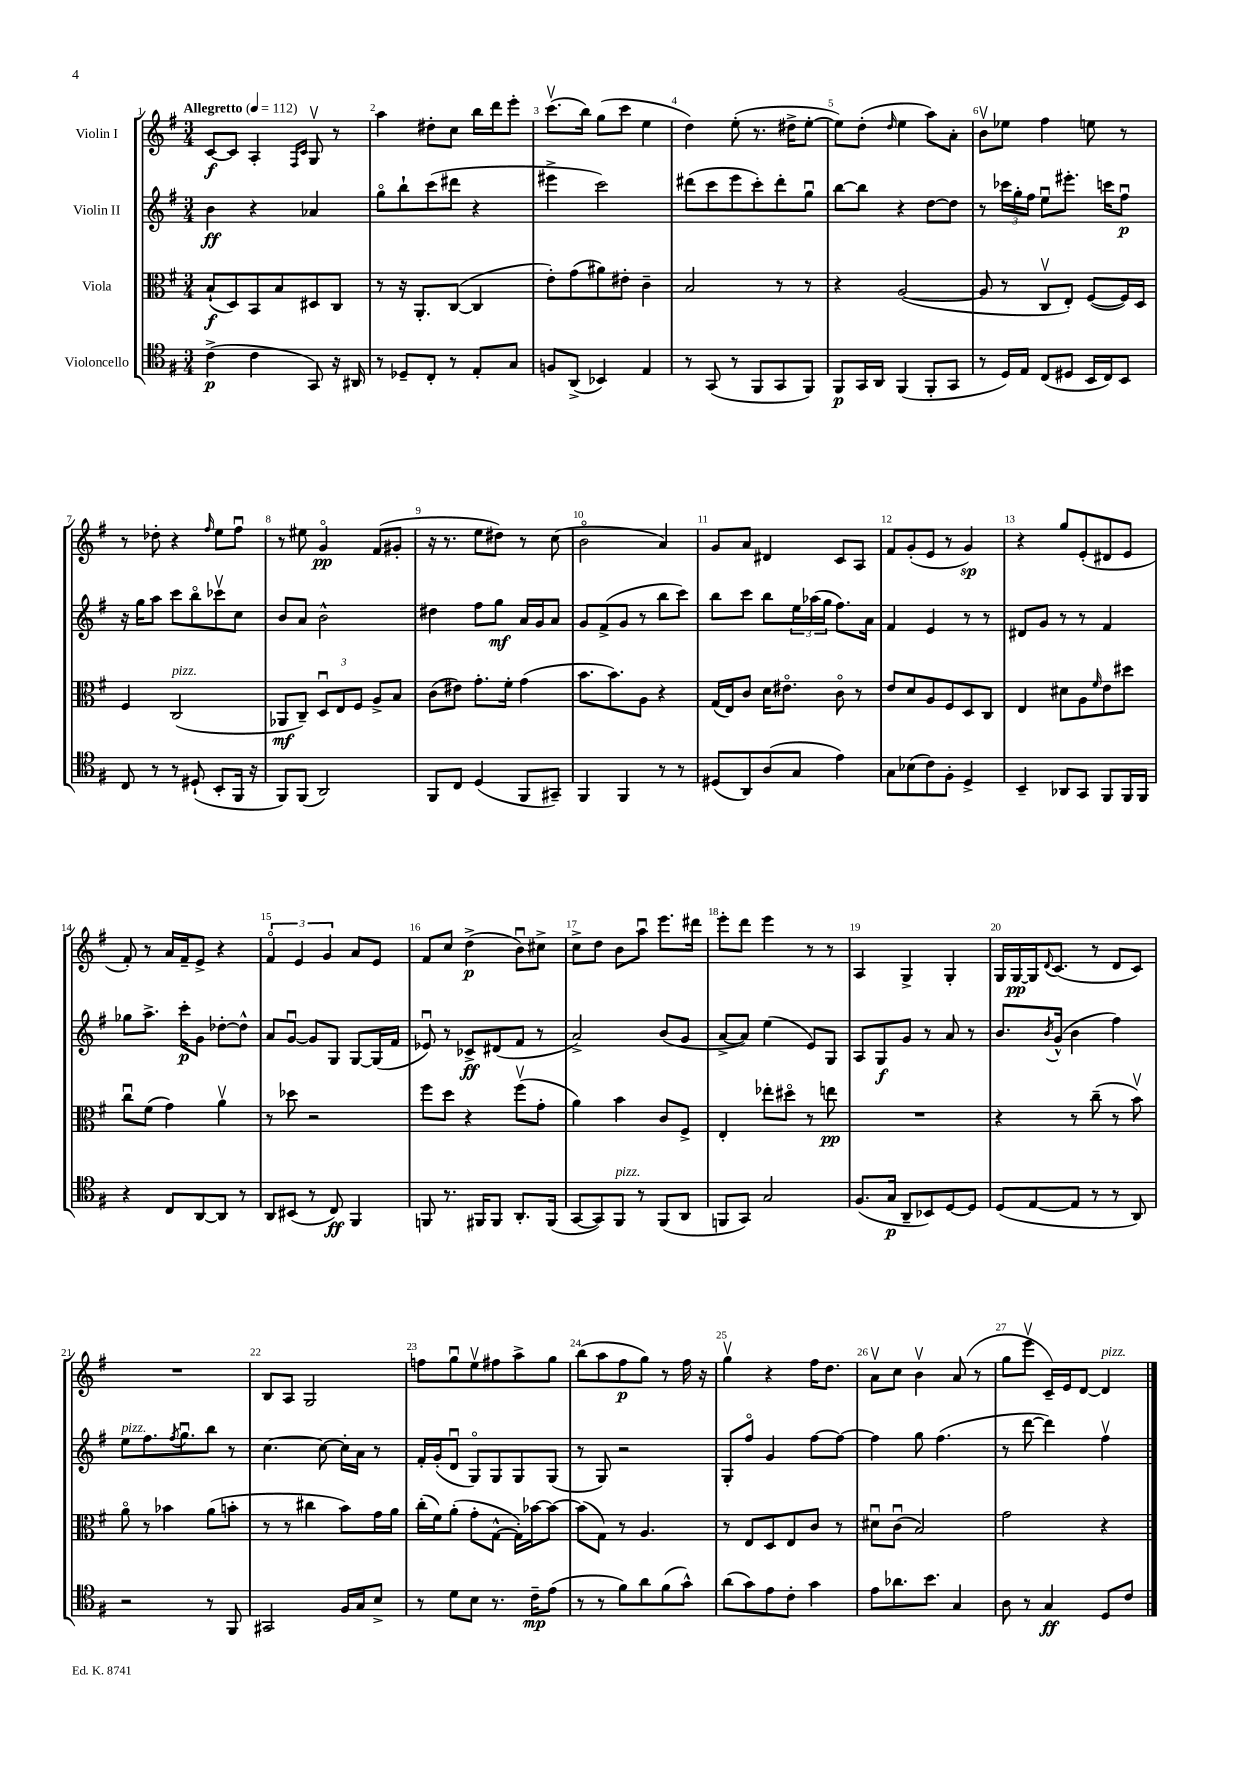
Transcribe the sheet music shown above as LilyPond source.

<<
\new StaffGroup <<
\new Staff = "s0" \with { instrumentName = "Violin I" } {
    \clef treble \key g \major \numericTimeSignature \time 3/4 \tempo "Allegretto" 4 = 112
    c'8~\f c'8 a4-. \grace { fis16 c'16 } g8\upbow r8 |
    a''4 dis''8-. c''8 b''16 d'''16 e'''8-. |
    c'''8.\upbow( b''16) g''8( c'''8 e''4 |
    d''4) e''8-.( r8. dis''16-> e''8~-. |
    e''8) d''8-.( \grace { d''16 } e''4 a''8) a'8-. |
    b'8\upbow ees''8 fis''4 e''8 r8 |
    r8 des''8-. r4 \grace { fis''16 } e''8 fis''8\downbow |
    r8 eis''8 g'4\flageolet\pp fis'8( gis'8-. |
    r16 r8. e''8 dis''8) r8 c''8( |
    b'2\flageolet a'4) |
    g'8 a'8 dis'4 c'8 a8 |
    fis'8 g'8-.( e'8 r8 g'4\sp) |
    r4 g''8 e'8-.( dis'8 e'8 |
    fis'8-.) r8 a'16 fis'16-- e'8-> r4 |
    \tuplet 3/2 { fis'4\flageolet e'4 g'4 } a'8 e'8 |
    fis'8 c''8 d''4->\p( b'8\downbow) cis''8-> |
    c''8-> d''8 b'8 a''8\downbow e'''8. dis'''16 |
    e'''8-. d'''8 e'''4 r8 r8 |
    a4 g4-> g4-. |
    g16 g16~\pp g16 \appoggiatura { d'8 } c'8.( r8 d'8 c'8) |
    R2. |
    b8 a8 g2 |
    f''8 g''8\downbow e''8\upbow fis''8 a''8-> g''8 |
    b''8( a''8 fis''8\p g''8) r8 fis''16 r16 |
    g''4\upbow r4 fis''16 d''8. |
    a'8\upbow c''8 b'4\upbow a'8( r8 |
    g''8 e'''8\upbow c'16--) e'16 d'8~ d'4^\markup { \italic "pizz." } \bar "|." |
}
\new Staff = "s1" \with { instrumentName = "Violin II" } {
    \clef treble \key g \major \numericTimeSignature \time 3/4
    b'4\ff r4 aes'4 |
    g''8\flageolet b''8-! c'''8( dis'''8 r4 |
    eis'''4-> c'''2) |
    dis'''8( c'''8 e'''8 c'''8-.) dis'''8-. g''8\downbow |
    b''8~ b''8 r4 d''8~ d''8 |
    r8 \tuplet 3/2 { ces'''16 g''16-. fis''16 } e''8\downbow eis'''8.-. c'''16 fis''8\downbow\p |
    r16 g''16 a''8 c'''8 b''8\flageolet ces'''8\upbow c''8 |
    b'8 a'8 b'2-^ |
    dis''4 fis''8 g''8\mf a'16 g'16 a'8 |
    g'8 fis'8->( g'8 r8 b''8 c'''8) |
    b''8 c'''8 b''8 \tuplet 3/2 { e''16 aes''16( g''16 } fis''8.) a'16 |
    fis'4 e'4 r8 r8 |
    dis'8 g'8 r8 r8 fis'4 |
    ges''8 a''8.-> c'''16-.\p g'8 des''8~-. des''8-^ |
    a'8 g'8~\downbow g'8 g8 g8~ g16( fis'16 |
    ees'8\downbow) r8 ces'8->\ff dis'8( fis'8 r8 |
    a'2->) b'8( g'8 |
    a'8~-> a'8) e''4( e'8) g8 |
    a8 g8\f g'8 r8 a'8 r8 |
    b'8. \acciaccatura { b'8 } g'16-^( b'4 fis''4) |
    e''8^\markup { \italic "pizz." } fis''8. \acciaccatura { fis''8 } g''8.\downbow b''8 r8 |
    c''4.~ c''8~ c''16-. a'16 r8 |
    fis'16-. g'16-.( d'8\downbow g8\flageolet) g8 g8 g8( |
    r8 g8) r2 |
    g8-. fis''8\flageolet g'4 fis''8~ fis''8~ |
    fis''4 g''8 fis''4.( |
    r8 d'''8~ d'''4) fis''4\upbow \bar "|." |
}
\new Staff = "s2" \with { instrumentName = "Viola" } {
    \clef alto \key g \major \numericTimeSignature \time 3/4
    b8-!\f( d8) b,8 b8 dis8 c8 |
    r8 r16 a,8.-. c8~( c4 |
    e'8-.) g'8( ais'8) eis'8-. c'4-- |
    b2 r8 r8 |
    r4 a2~( |
    a8 r8 c8\upbow e8-.) fis8~( fis16) d16 |
    fis4 c2^\markup { \italic "pizz." }( |
    aes,8\mf c8--) \tuplet 3/2 { d8\downbow e8 fis8 } a8-> b8 |
    c'8( eis'8) g'8.-. fis'16-. g'4( |
    b'8. b'8.) a8 r4 |
    g16( e16) c'8 d'16 eis'8.\flageolet c'8\flageolet r8 |
    e'8 d'8 a8 fis8 d8 c8 |
    e4 dis'8 a8 \grace { fis'16 } e'8 dis''8 |
    c''8\downbow fis'8( g'4) a'4\upbow |
    r8 des''8 r2 |
    fis''8 d''8 r4 fis''8\upbow( g'8-. |
    a'4) b'4 c'8 fis8-> |
    e4-. ees''8-. dis''8\flageolet r8 e''8\pp |
    R2. |
    r4 r8 c''8--( r8 b'8\upbow) |
    a'8\flageolet r8 bes'4 a'8( b'8-. |
    r8 r8 cis''4 b'8) g'16 a'16 |
    c''16-.( fis'16) a'8-.( g'8-. g8~-^ g16-.) bes'16~ bes'8~ |
    bes'8( g8) r8 a4. |
    r8 e8 d8 e8 c'8 r8 |
    dis'8\downbow c'8\downbow( b2) |
    g'2 r4 \bar "|." |
}
\new Staff = "s3" \with { instrumentName = "Violoncello" } {
    \clef tenor \key g \major \numericTimeSignature \time 3/4
    c'4->\p( c'4 g,8) r16 ais,16 |
    r8 des8-- c8-. r8 e8-. g8 |
    f8 a,8->( bes,4) e4 |
    r8 g,8( r8 fis,8 g,8 fis,8) |
    fis,8\p g,16 a,16 fis,4( fis,8-. g,8 |
    r8 d16) e16 c8( dis8 b,16 c16) b,8 |
    c8 r8 r8 dis8-!( b,8-. fis,16 r16 |
    fis,8) fis,8( a,2) |
    fis,8 c8 d4( fis,8 gis,8--) |
    fis,4 fis,4 r8 r8 |
    dis8( a,8) a8( g8 e'4) |
    g8 bes8( c'8) fis8-. d4-> |
    b,4-- aes,8 g,8 fis,8 fis,16 fis,16 |
    r4 c8 a,8~ a,8 r8 |
    a,8 bis,8( r8 c8\ff) fis,4 |
    f,8 r8. fis,16 fis,8 a,8.-. fis,16( |
    g,8~ g,8) fis,8^\markup { \italic "pizz." } r8 fis,8( a,8 |
    f,8 g,8) g2 |
    fis8.( g16\p a,8-- bes,8) d8~ d8 |
    d8( e8~ e8 r8 r8 a,8) |
    r2 r8 fis,8 |
    gis,2 fis16 g16 b8-> |
    r8 d'8 b8 r8. c'16--\mp e'8( |
    r8 r8 fis'8) a'8 fis'8( g'8-^) |
    a'8( g'8) e'8 c'8-. g'4 |
    e'8 aes'8. b'8. g4 |
    a8 r8 g4\ff d8 c'8 \bar "|." |
}
>>
>>
\layout { \context { \Score \override BarNumber.break-visibility = ##(#f #t #t) barNumberVisibility = #all-bar-numbers-visible } }
